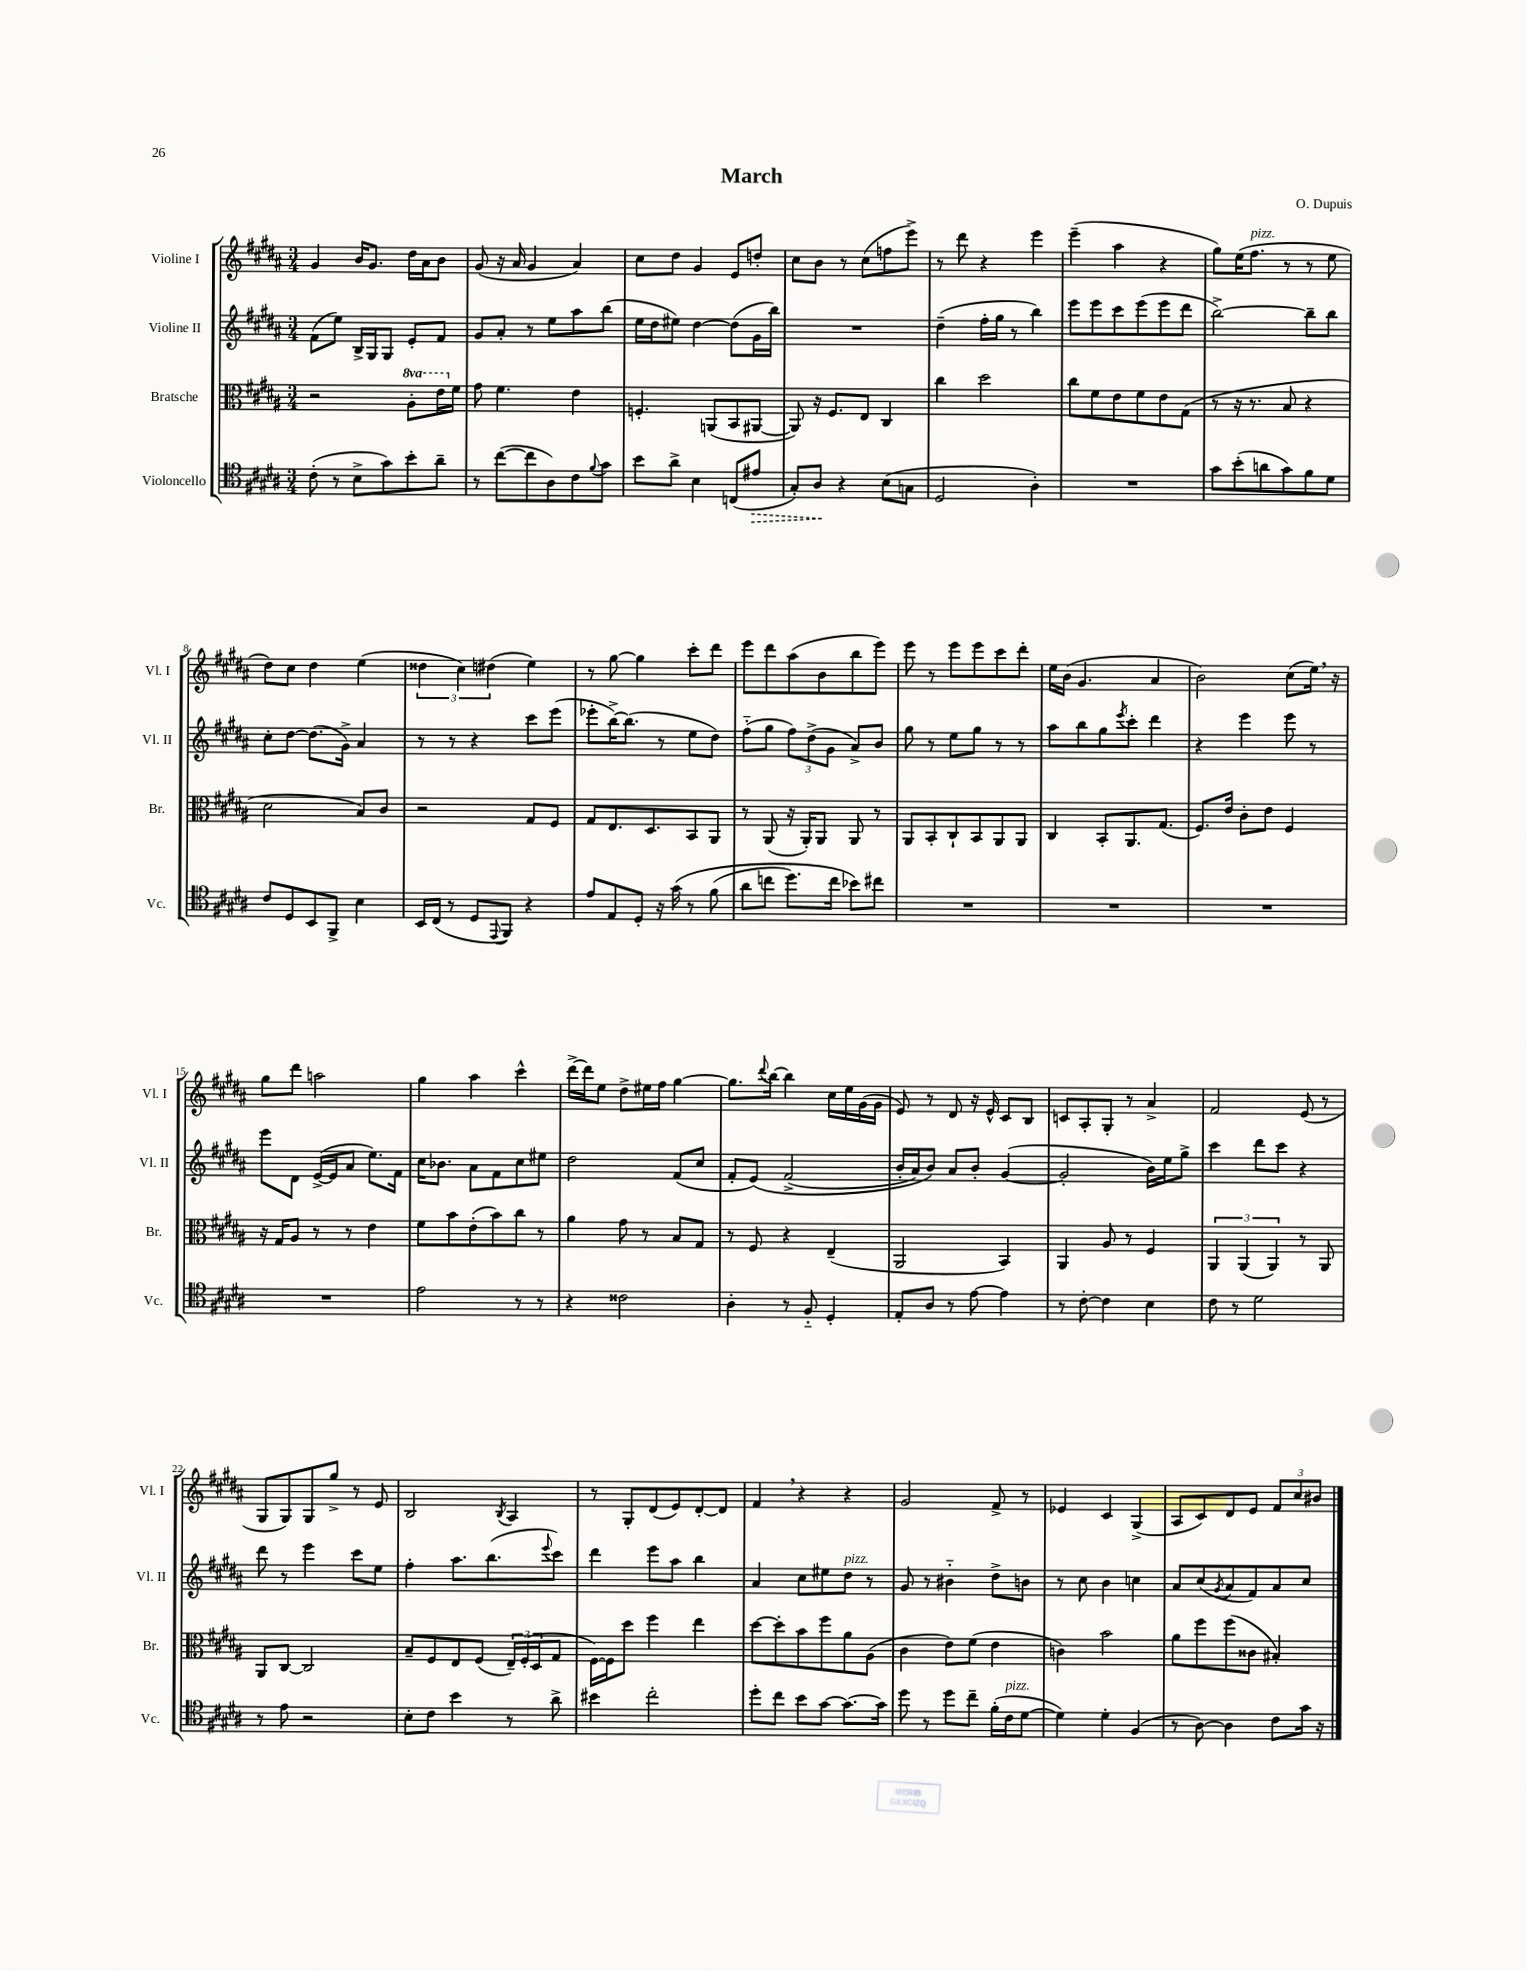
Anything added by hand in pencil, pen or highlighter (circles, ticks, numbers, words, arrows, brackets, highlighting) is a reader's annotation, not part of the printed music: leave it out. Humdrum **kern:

**kern	**dynam	**kern	**kern	**kern
*part4	*part4	*part3	*part2	*part1
*staff4	*staff4	*staff3	*staff2	*staff1
*I"Violoncello	*	*I"Bratsche	*I"Violine II	*I"Violine I
*I'Vc.	*	*I'Br.	*I'Vl. II	*I'Vl. I
*clefC4	*	*clefC3	*clefG2	*clefG2
*k[f#c#g#d#a#]	*	*k[f#c#g#d#a#]	*k[f#c#g#d#a#]	*k[f#c#g#d#a#]
*M3/4	*	*M3/4	*M3/4	*M3/4
=1	=1	=1	=1	=1
(8c#'\	.	2r	(8f#\L	4g#/
8r	.	.	8ee\J)	.
8B^\L	.	.	16B^/LL	16b/KL
.	.	.	16G#/J	8.g#/J
8g#\)	.	.	8G#/J	.
*	*	*8va	*	*
8b'\	.	8a#'\L	8e'/L	16dd#\LL
.	.	.	.	16a#\J
8a#~\J	.	16ee\L	8f#/J	8b\J
*	*	*X8va	*	*
.	.	16f#\JJ	.	.
=2	=2	=2	=2	=2
8r	.	8g#\	8g#/L	(8g#/
([8cc#\L	.	4.f#\	8a#'/J	16r
.	.	.	.	16a#/
8cc#\]	.	.	8r	4g#/
8A#\)	.	.	8ee\L	.
8c#\	.	4e\	8aa#\	4a#/)
8qqf#/	.	.	.	.
8g#\J	.	.	(8bb\J	.
=3	=3	=3	=3	=3
8b\L	.	4.Fn'/	16ee\LL	8cc#\L
.	.	.	16dd#\J	.
8a#^\J	.	.	8ee#X\J)	8dd#\J
4B\	.	.	[4dd#\	4g#/
.	.	(8AAn/L	.	.
(8Cn/L	.	8BB/	(8dd#\L]	8e/L
!	!LO:HP:b	!	!	!
8e#X/J	>	[8AA#X/J	16g#\L	8ddn'/J
.	.	.	16bb\JJ)	.
=4	=4	=4	=4	=4
8G#'/L)	.	8AA#/])	2.r	8cc#\L
8A#/J	.	16r	.	8b\J
.	.	8.F#/L	.	.
4r	]	.	.	8r
.	.	8E/J	.	(8cc#\L
(8B\L	.	4C#/	.	8ffn\
8Gn\J	.	.	.	8eee^\J)
=5	=5	=5	=5	=5
2D#/	.	4cc#\	(4dd#~\	8r
.	.	.	.	8ddd#\
.	.	2dd#\	16ff#'\LL	4r
.	.	.	16gg#\JJ	.
.	.	.	8r	.
4A#'\)	.	.	4bb\)	4eee\
=6	=6	=6	=6	=6
2.r	.	8cc#\L	8eee\L	(4eee~\
.	.	8f#\	8eee\	.
.	.	8e\	8ccc#\	4aa#\
.	.	8f#\	(8eee\	.
.	.	8e\	8eee\	4r
.	.	(8G#\J	8ddd#\J	.
=7	=7	=7	=7	=7
8g#\L	.	8r	[2bb^\)	8gg#\L)
(8b'\	.	16r	.	(16ee\K
!	!	!	!	!LO:TX:a:i:t=pizz.
.	.	8.r	.	8.ff#\J
8an\	.	.	.	.
8g#\)	.	8B/	.	8r
8f#\	.	4r	8bb~\L]	8r
8d#\J	.	.	8bb\J	8ee\
!!LO:LB:g=z
=8	=8	=8	=8	=8
8c#/L	.	2d#\	8cc#'\L	8dd#\L)
8D#/	.	.	[8dd#\J	8cc#\J
8BB/	.	.	(8.dd#\L]	4dd#\
8FF#^/J	.	.	.	.
.	.	.	16g#^\Jk)	.
4B\	.	8B/L)	4a#/	(4ee\
.	.	8c#/J	.	.
=9	=9	=9	=9	=9
16BB/LL	.	2r	8r	6dd##X\
(16C#/JJ	.	.	.	.
8r	.	.	8r	.
.	.	.	.	6cc#\)
8D#/L	.	.	4r	.
.	.	.	.	(6dd#X\
8qqEE/	.	.	.	.
8FF#/J)	.	.	.	.
4r	.	8G#/L	8ccc#\L	4ee\)
.	.	8F#/J	(8eee\J	.
=10	=10	=10	=10	=10
8e/L	.	8G#/L	8eee-X'\L	8r
8E/	.	8.E/	[16bb^\K)	[8gg#\
.	.	.	(8.bb\J]	.
8D#'/J	.	.	.	4gg#\]
.	.	8.D#/	.	.
16r	.	.	8r	.
(16g#\	.	.	.	.
8r	.	8BB/	8ee\L	8ccc#'\L
(8f#\	.	8AA#/J	8dd#\J)	8ddd#\J
=11	=11	=11	=11	=11
8a#\L	.	8r	(8ff#\L	8eee\L
8ccn\J	.	(8AA#/	8gg#\J	8ddd#\
8.dd#\L)	.	16r	12ff#\L)	(8aa#\
.	.	16AA#'/KL)	.	.
.	.	.	(12dd#^\	.
.	.	8AA#/J	.	8b\
.	.	.	12g#\J	.
16cc\Jk	.	.	.	.
8b-X\L)	.	8AA#/	8a#^/L)	8bb\
8cc#X\J	.	8r	8b/J	8eee\J)
=12	=12	=12	=12	=12
2.r	.	8AA#/L	8gg#\	8eee\
.	.	8BB'/	8r	8r
.	.	8C#`/	8ee\L	8eee\L
.	.	8BB/	8gg#\J	8eee\
.	.	8AA#/	8r	8ccc#\
.	.	8AA#/J	8r	8ddd#'\J
=13	=13	=13	=13	=13
2.r	.	4C#/	8aa#\L	16ee\LL
.	.	.	.	(16b\JJ
.	.	.	8bb\	4.g#/
.	.	8BB'/L	8gg#\	.
.	.	.	8qeee/	.
.	.	8.AA#/	8ccc#'\J	.
.	.	.	4ddd#\	4a#/
.	.	(8.G#/J	.	.
=14	=14	=14	=14	=14
2.r	.	8.F#/L)	4r	2b\)
.	.	16e/Jk	.	.
.	.	8c#'\L	4eee\	.
.	.	8e\J	.	.
.	.	4F#/	8eee\	(8cc#\L
.	.	.	8r	16ee,\Jk)
.	.	.	.	16r
!!LO:LB:g=z
=15	=15	=15	=15	=15
2.r	.	16r	8eee\L	8gg#\L
.	.	16G#/KL	.	.
.	.	8A#/J	8d#\J	8ddd#\J
.	.	8r	([16e^/LL	2aan\
.	.	.	16e/J]	.
.	.	8r	8a#/J	.
.	.	4e\	8.ee\L)	.
.	.	.	16f#\Jk	.
=16	=16	=16	=16	=16
2e\	.	8f#\L	16cc#\KL	4gg#\
.	.	.	8.b-X\J	.
.	.	8b\	.	.
.	.	(8e'\	8a#\L	4aa#\
.	.	8b\)	8f#\	.
8r	.	8cc#\J	8cc#\	4ccc#^^\
8r	.	8r	8ee#X\J	.
=17	=17	=17	=17	=17
4r	.	4a#\	2dd#\	[16ddd#^\LL
.	.	.	.	16ddd#\J]
.	.	.	.	8ee\J
2c##X\	.	8g#\	.	8dd#^\L
.	.	8r	.	16ee#X\L
.	.	.	.	16ff#\JJ
.	.	8B/L	(8f#/L	[4gg#\
.	.	8G#/J	8cc#/J	.
=18	=18	=18	=18	=18
4A#'\	.	8r	8f#'/L	8.gg#\L]
.	.	8F#/	(8e/J)	.
.	.	.	.	8qqddd#/
.	.	.	.	[16bb\Jk
8r	.	4r	(2f#^/	4bb\]
8F#/	.	.	.	.
4D#'/	.	(4E~/	.	16cc#\LL
.	.	.	.	16ee\
.	.	.	.	(16g#\
.	.	.	.	16g#\JJ
=19	=19	=19	=19	=19
8E'/L	.	2AA#/	16b'/LL	8e/)
.	.	.	16a#/J)	.
8A#/J	.	.	8b/J)	8r
8r	.	.	8a#/L	8d#/
[8e\	.	.	8b'/J	16r
.	.	.	.	16e^^/
4e\]	.	4BB/)	([4g#/	8c#/L
.	.	.	.	8B/J
=20	=20	=20	=20	=20
8r	.	4AA#/	2g#'/]	8cn/L
[8c#'\	.	.	.	8A#'/
4c#\]	.	8A#/	.	8G#'/J
.	.	8r	.	8r
4B\	.	4F#/	16b\LL)	4a#^/
.	.	.	16ee\J	.
.	.	.	8gg#^\J	.
=21	=21	=21	=21	=21
8c#\	.	6AA#/	4ccc#\	2f#/
8r	.	.	.	.
.	.	(6AA#/	.	.
2d#\	.	.	8ddd#\L	.
.	.	6AA#/)	.	.
.	.	.	8ccc#\J	.
.	.	8r	4r	(8e/
.	.	8AA#/	.	8r
!!LO:LB:g=z
=22	=22	=22	=22	=22
8r	.	8AA#/L	8ddd#\	8G#/L
8e\	.	[8C#/J	8r	8G#/)
2r	.	2C#/]	4eee\	8G#/
.	.	.	.	8gg#^/J
.	.	.	8ccc#\L	8r
.	.	.	8ee\J	8e/
=23	=23	=23	=23	=23
8B'\L	.	8B~/L	4ff#'\	2B/
8c#\J	.	8F#/	.	.
4b\	.	8E/	8.aa#\L	.
.	.	(8F#/J	.	.
.	.	.	(8.bb\	.
.	.	.	.	8qB/
8r	.	24E~/LL)	.	4A#/
.	.	(24F#'/	.	.
.	.	24D#/J	.	.
.	.	.	8qqeee/	.
8a#^\	.	8G#/J	8ccc#\J)	.
=24	=24	=24	=24	=24
4b#X\	.	[16F#\LL)	4ddd#\	8r
.	.	16F#\J]	.	.
.	.	8dd#\J	.	8G#'/L
2cc#'\	.	4ff#\	8eee\L	(8d#/
.	.	.	8aa#\J	8e/)
.	.	4ee\	4bb\	[8d#'/
.	.	.	.	8d#/J]
=25	=25	=25	=25	=25
8dd#'\L	.	[8dd#\L	4a#/	4f#,/
8cc#\J	.	8dd#'\]	.	.
8b\L	.	8b\	8cc#\L	4r
[8g#\J	.	8ff#\	8ee#X\	.
!	!	!	!LO:TX:a:i:t=pizz.	!
8.g#\L_	.	8a#\	8dd#\J	4r
.	.	(8A#\J	8r	.
16g#\Jk]	.	.	.	.
=26	=26	=26	=26	=26
8dd#\	.	4c#\	8g#/	2g#/
8r	.	.	8r	.
8dd#\L	.	8e\L)	4b#X\	.
8cc#~\J	.	(8f#\J	.	.
(16f#'\LL	.	4e\	8dd#^\L	8f#^/
!LO:TX:a:i:t=pizz.	!	!	!	!
16c#\J	.	.	.	.
[8d#\J	.	.	8bn\J	8r
=27	=27	=27	=27	=27
4d#\])	.	4cn\)	8r	4e-X/
.	.	.	8cc#\	.
4d#'\	.	2b\	4b\	4c#/
(4F#/	.	.	4ccn\	(4G#^/
=28	=28	=28	=28	=28
8r	.	8a#\L	8a#/L	8A#/L
[8A#\)	.	8ff#\	(8cc#/	8c#/)
.	.	.	8qg#/	.
4A#\]	.	(8ff#\	8a#/	8d#/
.	.	8c##X\J	8f#/)	8e/J
8c#\L	.	4B#X'/)	8a#/	12f#/L
.	.	.	.	12cc#/
16g#\Jk	.	.	8cc#/J	.
.	.	.	.	12b#X/J
16r	.	.	.	.
==	==	==	==	==
*-	*-	*-	*-	*-
